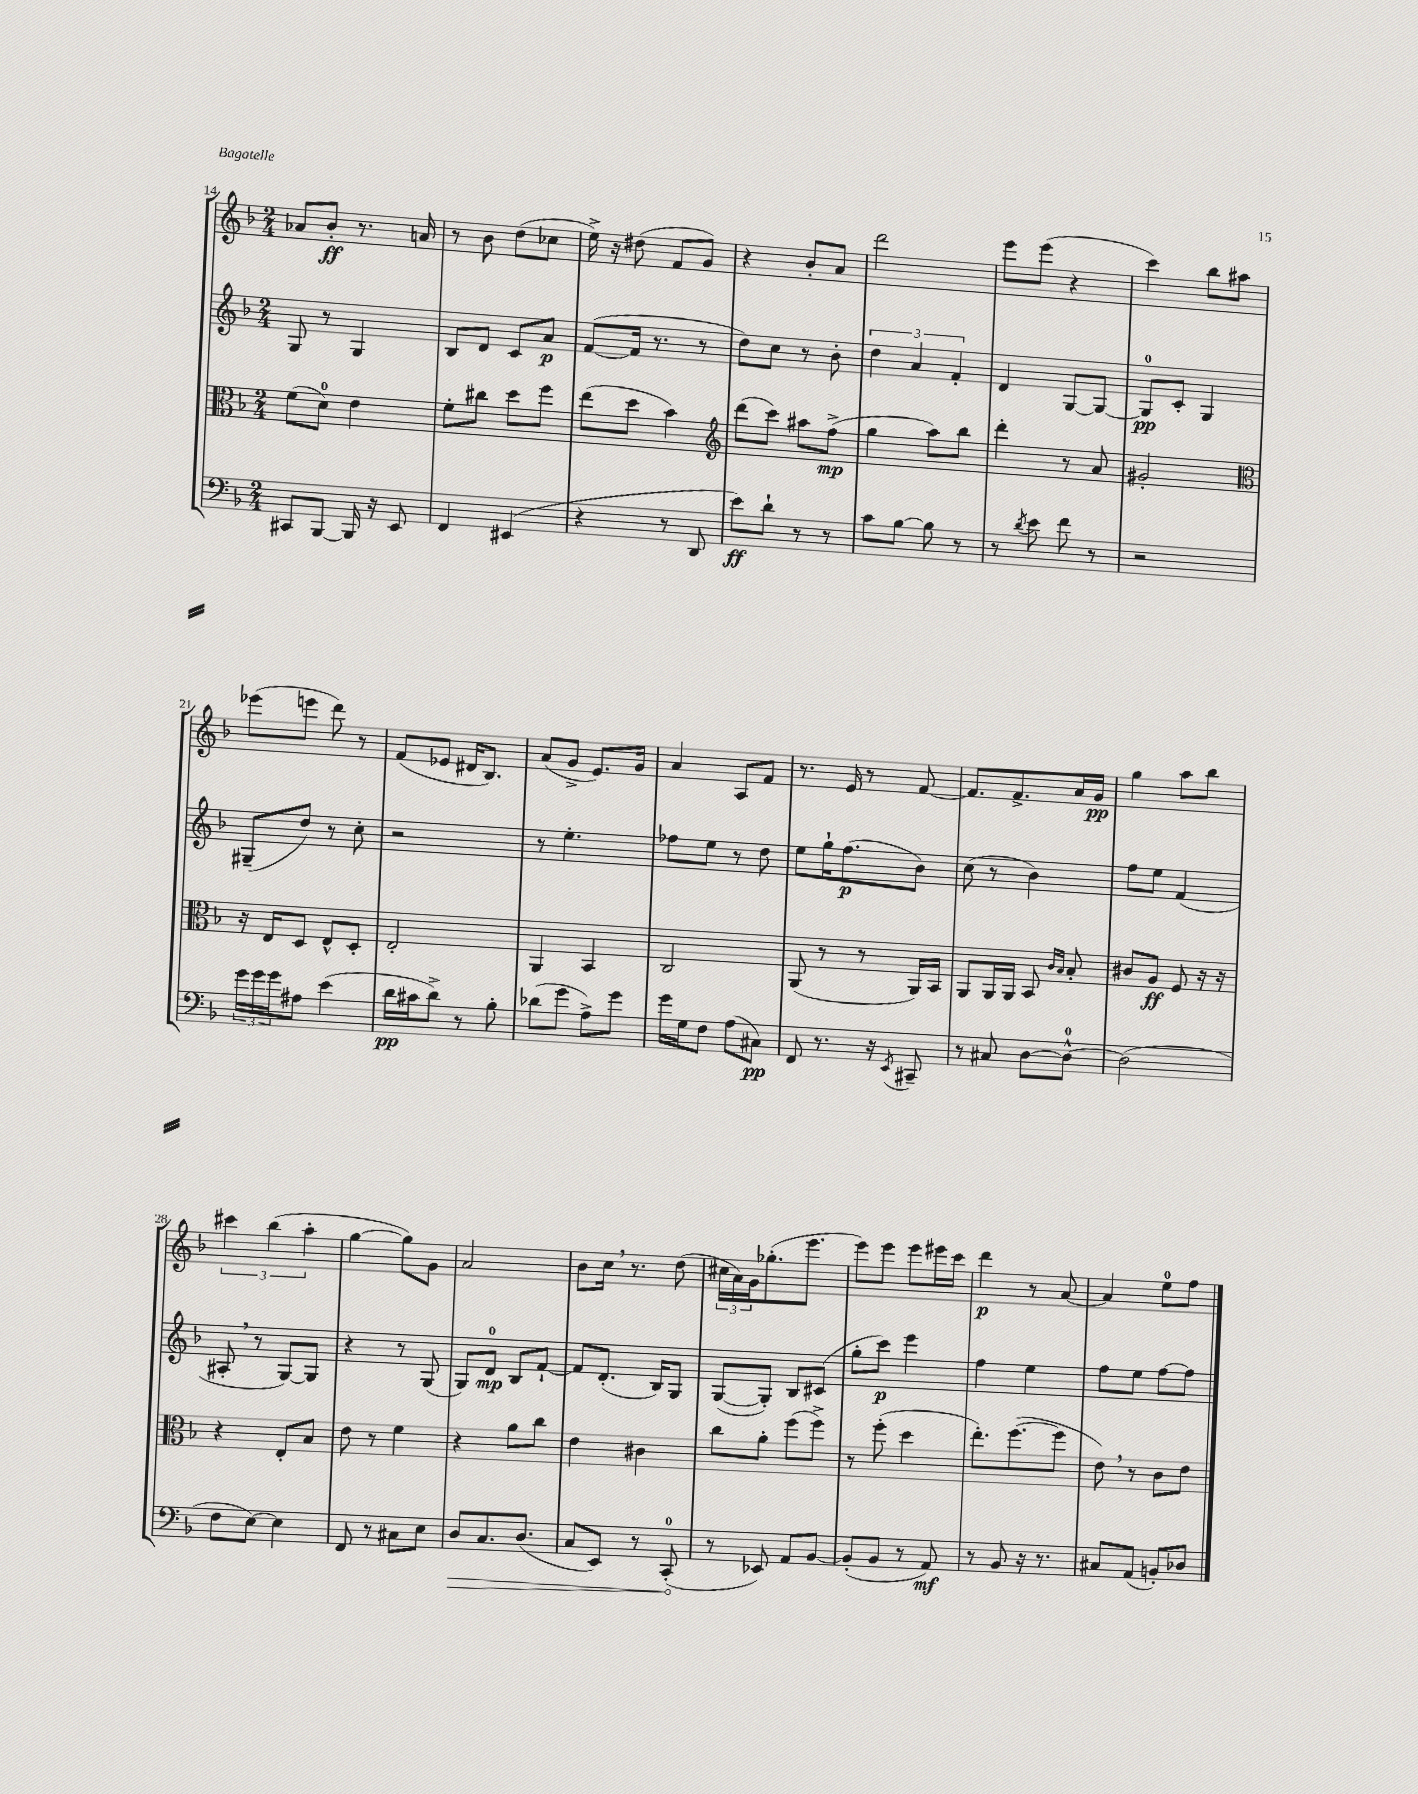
<<
\new StaffGroup <<
\new Staff = "s0" {
    \clef treble \key f \major \numericTimeSignature \time 2/4
    aes'8 bes'8-.\ff r8. a'16 |
    r8 bes'8 d''8( ces''8 |
    e''16->) r16 dis''8( f'8 g'8) |
    r4 bes'8-. a'8 |
    d'''2 |
    e'''8 e'''8( r4 |
    c'''4) bes''8 ais''8 |
    ees'''8( e'''8 d'''8) r8 |
    f'8( ees'8 dis'16 bes8.) |
    a'8( g'8-> e'8.) g'16 |
    a'4 a8 f'8 |
    r8. e'16 r8 f'8~ |
    f'8. f'8.-> a'16 g'16\pp |
    g''4 a''8 bes''8 |
    \tuplet 3/2 { cis'''4 bes''4( a''4-. } |
    g''4~ g''8) g'8 |
    a'2 |
    bes'8 c''16 \breathe r8. d''8( |
    \tuplet 3/2 { cis''16 a'16) g'16 } ges''8.-.( e'''8. |
    e'''8) e'''8 e'''8 eis'''16 c'''16 |
    d'''4\p r8 a'8~ |
    a'4 e''8-0 f''8 \bar "|." |
}
\new Staff = "s1" {
    \clef treble \key f \major \numericTimeSignature \time 2/4
    g8 r8 g4 |
    bes8 d'8 c'8 a'8\p |
    f'8~( f'16 r8. r8 |
    d''8) c''8 r8 bes'8-. |
    \tuplet 3/2 { d''4 a'4 f'4-. } |
    d'4 g8~ g8~ |
    g8-0\pp c'8-. g4 |
    gis8--( d''8) r8 c''8-. |
    r2 |
    r8 e''4.-. |
    fes''8 e''8 r8 d''8 |
    e''8 g''16-! f''8.\p( bes'8) |
    c''8( r8 bes'4) |
    f''8 e''8 f'4( |
    ais8-. \breathe r8 g8~) g8 |
    r4 r8 g8( |
    g8) d'8-0\mp bes8 f'8~-! |
    f'8 d'8.-.( bes16) g8 |
    g8~( g8-.) bes8 cis'8( |
    g''8-. c'''8\p) e'''4 |
    f''4 e''4 |
    f''8 e''8 f''8~ f''8 \bar "|." |
}
\new Staff = "s2" {
    \clef alto \key f \major \numericTimeSignature \time 2/4
    f'8( d'8-0) e'4 |
    f'8-. cis''8 d''8 f''8 |
    e''8( d''8 bes'4) |
    \clef treble d'''8( c'''8) ais''8 f''8->\mp( |
    g''4 a''8) bes''8 |
    d'''4-. r8 a'8 |
    gis'2-. |
    \clef alto r16 e16 d8 e8-^ d8-. |
    e2-. |
    a,4 bes,4 |
    c2 |
    a,8( r8 r8 a,16) bes,16 |
    a,8 a,16 a,16 bes,8 \grace { c'16 bes16 } bes8-. |
    cis'8 a8\ff f8 r16 r16 |
    r4 e8-. bes8 |
    e'8 r8 f'4 |
    r4 a'8 c''8 |
    e'4 cis'4 |
    c''8 a'8-. f''8( f''8->) |
    r8 f''8-.( d''4 |
    e''8.-.) f''8.~( f''8 |
    e'8) \breathe r8 c'8 e'8 \bar "|." |
}
\new Staff = "s3" {
    \clef bass \key f \major \numericTimeSignature \time 2/4
    cis,8 bes,,8~ bes,,16 r16 e,8 |
    f,4 eis,4( |
    r4 r8 d,8 |
    e'8\ff) d'8-! r8 r8 |
    c'8 bes8~ bes8 r8 |
    r8 \acciaccatura { d'8 } e'8 f'8 r8 |
    r2 |
    \tuplet 3/2 { g'16 g'16 g'16 } ais8 e'4( |
    d'16\pp cis'16 d'8->) r8 bes8-. |
    des'8( g'8 a8->) g'8 |
    g'16 g16 f8 a8( cis8\pp) |
    f,8 r8. r16 \acciaccatura { e,8 } cis,8-- |
    r8 cis8 d8~ d8-0~-^ |
    d2( |
    f8 e8~) e4 |
    f,8 r8 cis8 e8 |
    \once \override Hairpin.circled-tip = ##t d8\> c8. d8.( |
    c8 e,8) r8 c,8-0-.\!( |
    r8 ees,8) a,8 bes,8~ |
    bes,8-.( bes,8 r8 a,8\mf) |
    r8 bes,8 r16 r8. |
    cis8 a,8( b,8-.) des8 \bar "|." |
}
>>
>>
\layout { \context { \Score currentBarNumber = #14 } }
